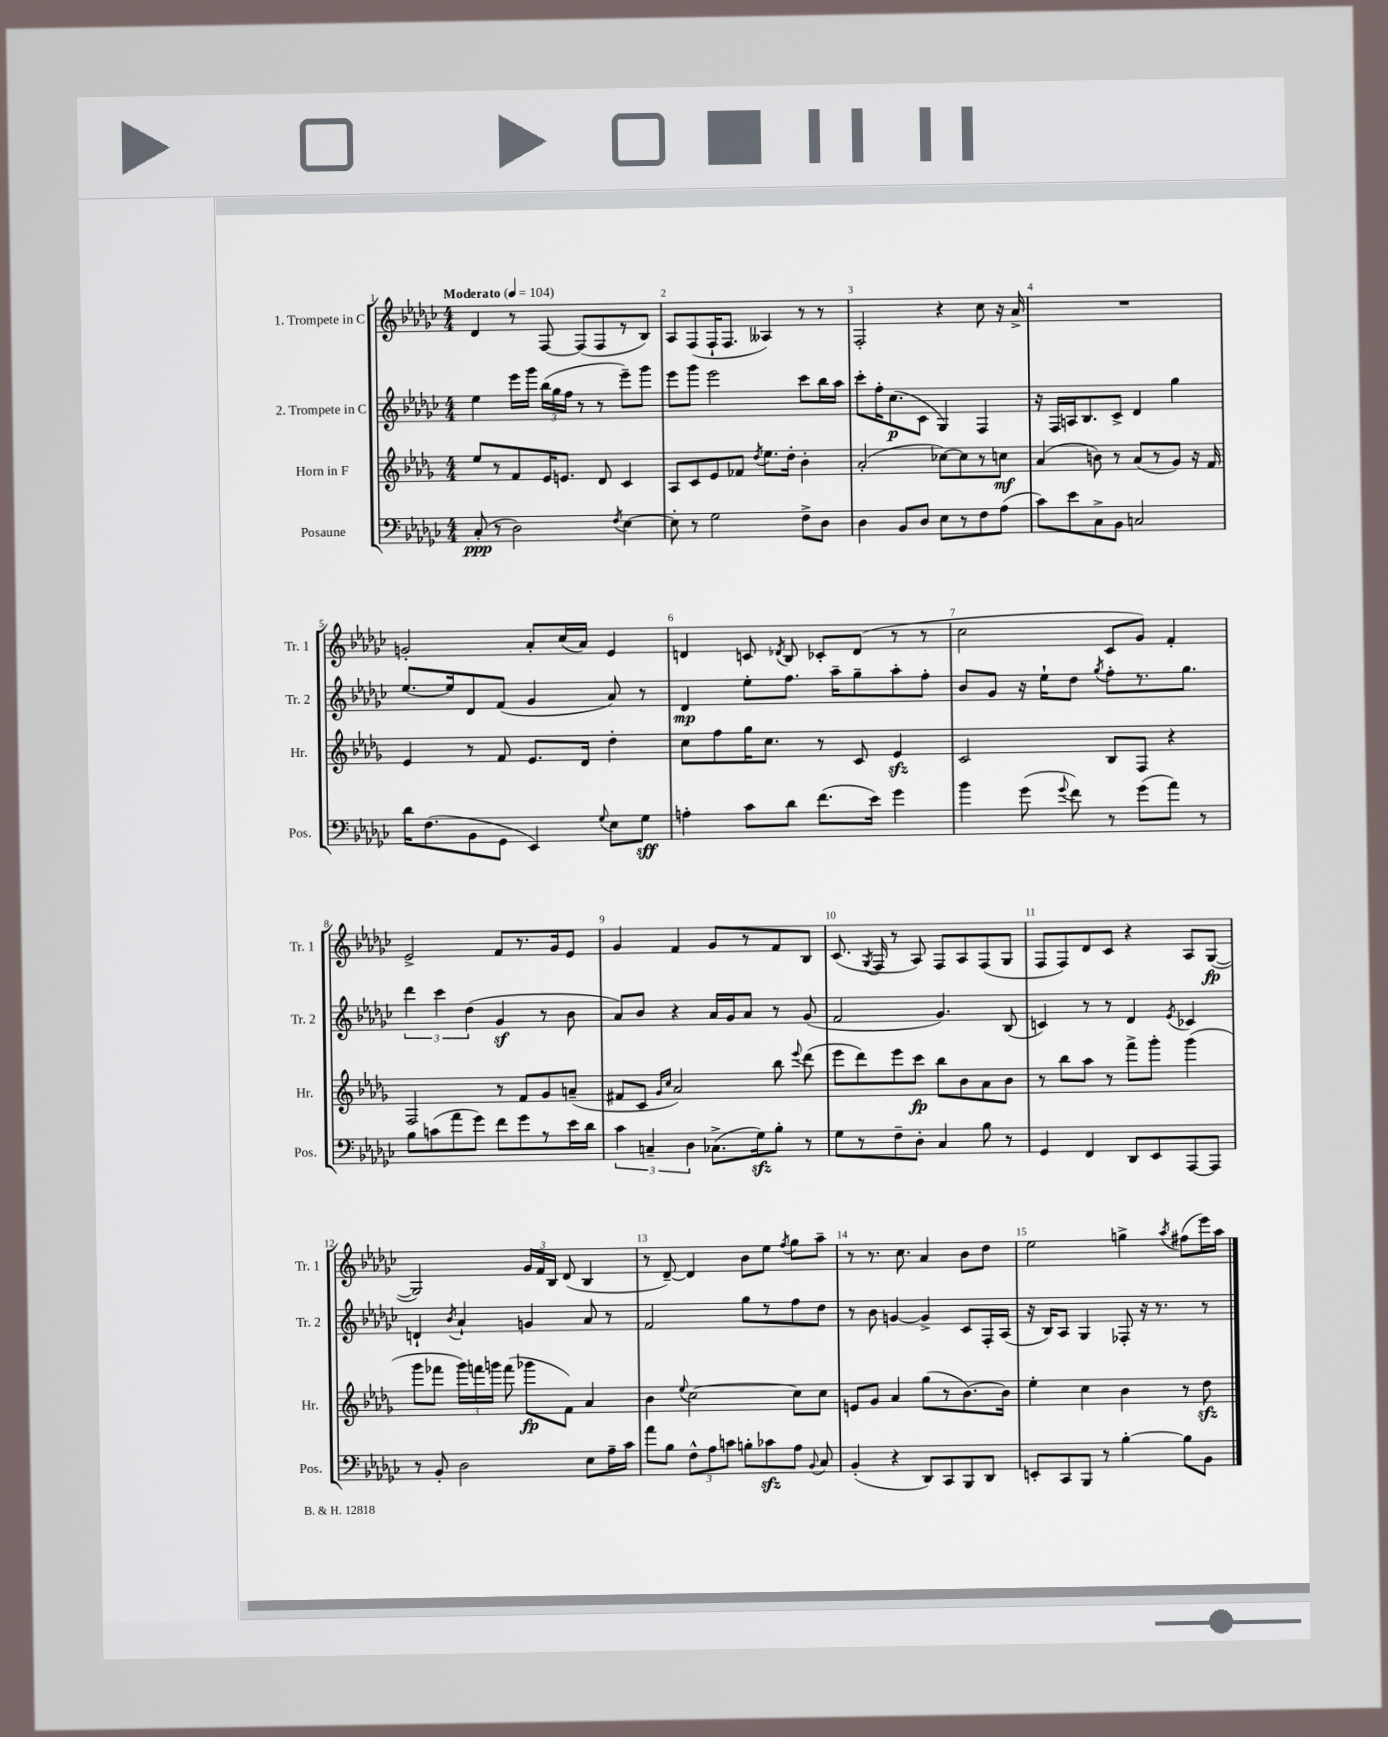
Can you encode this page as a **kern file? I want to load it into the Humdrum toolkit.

**kern	**kern	**kern	**kern
*staff4	*staff3	*staff2	*staff1
*clefF4	*clefG2	*clefG2	*clefG2
*k[b-e-a-d-g-c-]	*k[b-e-a-d-g-]	*k[b-e-a-d-g-c-]	*k[b-e-a-d-g-c-]
*M4/4	*M4/4	*M4/4	*M4/4
*MM104	*MM104	*MM104	*MM104
(8C-'/	8ee-/L	4ee-\	4d-/
8r	8r	.	.
2D-\)	8f/	16eee-\LL	8r
.	.	16ggg-\JJ	.
.	16e-/K	(24bb-\LL	[8F/
.	.	24gg-\	.
.	8.e/J	.	.
.	.	24ff\JJ	.
.	.	8r	(8F/]L
.	8d-/	8r	8F/
8qF/	.	.	.
[4E-\	4c/	8eee-~\L)	8r
.	.	8ggg-\J	8B-/J)
=	=	=	=
8E-'\]	8A-/L	8eee-\L	8A-/L
8r	8c/	8ggg-\J	(8F/
2G-\	8e-/	2eee-\	16F`/K
.	.	.	8.F/J
.	8f-/J	.	.
.	8qdd-/	.	.
.	8.ee-\L	.	4A--/)
.	16dd-'\Jk	.	.
8F^\L	4b-'\	8ccc-\L	8r
8D-\J	.	16bb-\L	8r
.	.	16aa-\JJ	.
=	=	=	=
4D-\	(2a-'/	8ccc-'\L	2F'/
.	.	16ff'\K	.
.	.	(8.cc-\	.
8BB-/L	.	.	.
8D-/J	.	8c-\J	.
8E-\L	[8cc-\L)	4G-/)	4r
8r	8cc-\]	.	.
8F\	8r	4F/	8cc-\
(8A-\J	8cc\J	.	16r
.	.	.	16a-^/
=	=	=	=
8c-\L)	(4a-/	16r	1r
.	.	16F/LL	.
8e-\	.	16A/J	.
.	.	8.B-/	.
8C-^\	8b\)	.	.
8BB-\J	8r	8c-^/J	.
2C/	(8a-/L	4d-/	.
.	8r	.	.
.	8g-/J)	4gg-\	.
.	16r	.	.
.	16f/	.	.
=	=	=	=
16d-\LK	4e-/	[8.ee-/L	2g'/
(8.F\	.	.	.
.	.	16ee-/]k	.
8BB-\	8r	8d-/	.
8GG-\J	8f/	(8f/J	.
4EE-/)	8.e-/L	4g-/	8a-'/L
.	.	.	(16cc-/L
.	16d-/Jk	.	16a-/JJ)
8qqG-/	.	.	.
8E-\L	4dd-'\	8a-/)	4e-/
8G-\J	.	8r	.
=	=	=	=
4A'\	8cc\L	4d-/	4d/
.	8ff\	.	.
8c-\L	16gg-\K	8ee-'\L	8c/
.	8.cc\J	.	.
.	.	.	8qd-/
8d-\J	.	8.ff\J	8B-/
(8.f\L	8r	.	8c-'/L
.	.	16aa-~\LK	.
.	8c/	8gg-~\	(8d-/J
16e-\Jk)	.	.	.
4g-\	4e-/	8aa-'\	8r
.	.	8ff'\J	8r
=	=	=	=
4b-\	2c/	8b-/L	2cc-\
.	.	8g-/J	.
(8g-\	.	16r	.
.	.	16ee-`\LK	.
8qqg-/	.	.	.
8f\)	.	8dd-\J	.
.	.	8qgg-/	.
8r	8B-/L	8ff'\L	8c-/L
(8g-\L	8F/J	8.r	8g-/J)
8a-\J)	4r	.	4f'/
.	.	8.gg-\J	.
8r	.	.	.
=	=	=	=
8B-\L	2F/	6ddd-\	2e-^/
(8c\	.	.	.
.	.	6ccc-\	.
8a-\	.	.	.
.	.	(6dd-\	.
8g-\J)	.	.	.
8f\L	8r	4g-/	8f/L
8g-\	8f/L	.	8.r
8r	8g-/	8r	.
.	.	.	16g-/k
16e-\L	(8a~/J	8b-\	8e-/J
16d-\JJ	.	.	.
=	=	=	=
6c-\	8f#/L	8a-/L)	4g-/
.	8c/J	8b-/J	.
6C~/	.	.	.
.	16qqg-/LL	.	.
.	16qqcc/JJ	.	.
.	2a-/)	4r	4f/
6D-\	.	.	.
(8.C-^\L	.	16a-/LL	8g-/L
.	.	16g-/J	.
.	.	8a-/J	8r
16G-\k)	.	.	.
8B-'\J	8bb-\	8r	8f/
.	8qqeee-/	.	.
8r	(8ddd-\	(8g-/	8B-/J
=	=	=	=
8G-\L	8eee-\L	2f/	(8.c-/
8r	8ddd-\)	.	.
.	.	.	8qG-/
.	.	.	16F/
8F~\	8eee-\	.	8r
8D-'\J	8ccc\J	.	8A-/)
4C-/	8bb-\L	4.g-/)	8F/L
.	8b-\	.	8A-/
8B-\	8a-\	.	(8F/
8r	8b-\J	(8B-/	8G-/J
=	=	=	=
4GG-/	8r	4c/)	8F/L
.	8bb-\L	.	8F/)
4FF/	8aa-\J	8r	8d-/
.	8r	8r	8c-/J
8DD-/L	8fff^\L	4d-/	4r
8EE-/	8ggg-'\J	.	.
.	.	8qe-/	.
[8AAA-/	(4ggg-\	4c-/	8A-/L
8AAA-/]J	.	.	([8G-/J
=	=	=	=
8r	8ggg-\L	4d`/	2G-/])
8BB-'/	8fff-\J	.	.
.	.	8qb-/	.
2D-\	24ggg-\LL)	4a-`/	.
.	24fff\	.	.
.	24ggg\JJ	.	.
.	(8fff\	.	.
.	8ggg-\L	4g/	24g-/LL
.	.	.	24f/
.	.	.	24B-/JJ
.	8f\J)	.	(8d-/
8E-\L	4a-/	8a-/	4B-/
16A-~\L	.	8r	.
16c-\JJ	.	.	.
=	=	=	=
8a-\L	4b-\	2f/	8r
8B-\J	.	.	[8d-~/)
.	8qqee-/	.	.
12F^^\L	[2cc\	.	4d-/]
12A-\	.	.	.
12c\J	.	.	.
8B'\L	.	8gg-\L	8b-\L
8c-\	.	8r	8ee-\J
.	.	.	8qff/
8A-\J	8cc\]L	8ff\	8gg-\L
8qqBB-/	.	.	.
8C-/	8cc\J	8dd-\J	8aa-~\J
=	=	=	=
(4BB-'/	8e/L	8r	8r
.	8g-/J	8b-\	8.r
4r	4a-/	[4g/	.
.	.	.	8.cc-\
8DD-/L)	(8gg-\L	4g^/]	4a-/
8CC-/	8r	.	.
8BBB-/	[8.b-\)	8c-/L	8b-\L
8DD-/J	.	16F'/L	8dd-\J
.	16b-\]Jk	(16A-/JJ	.
=	=	=	=
8EE'/L	4ee-'\	16r	2ee-\
.	.	16B-/LK)	.
8CC-/	.	8A-/J	.
8BBB-/J	4cc\	4G-/	.
8r	.	.	.
[4B-'\	4b-\	8F-'/	4gg^\
.	.	16r	.
.	.	8.r	.
.	.	.	8qaa-/
8B-\]L	8r	.	(8ff#\L
8BB-\J	8dd-\	8r	16eee-\L)
.	.	.	16aa-\JJ
==	==	==	==
*-	*-	*-	*-
